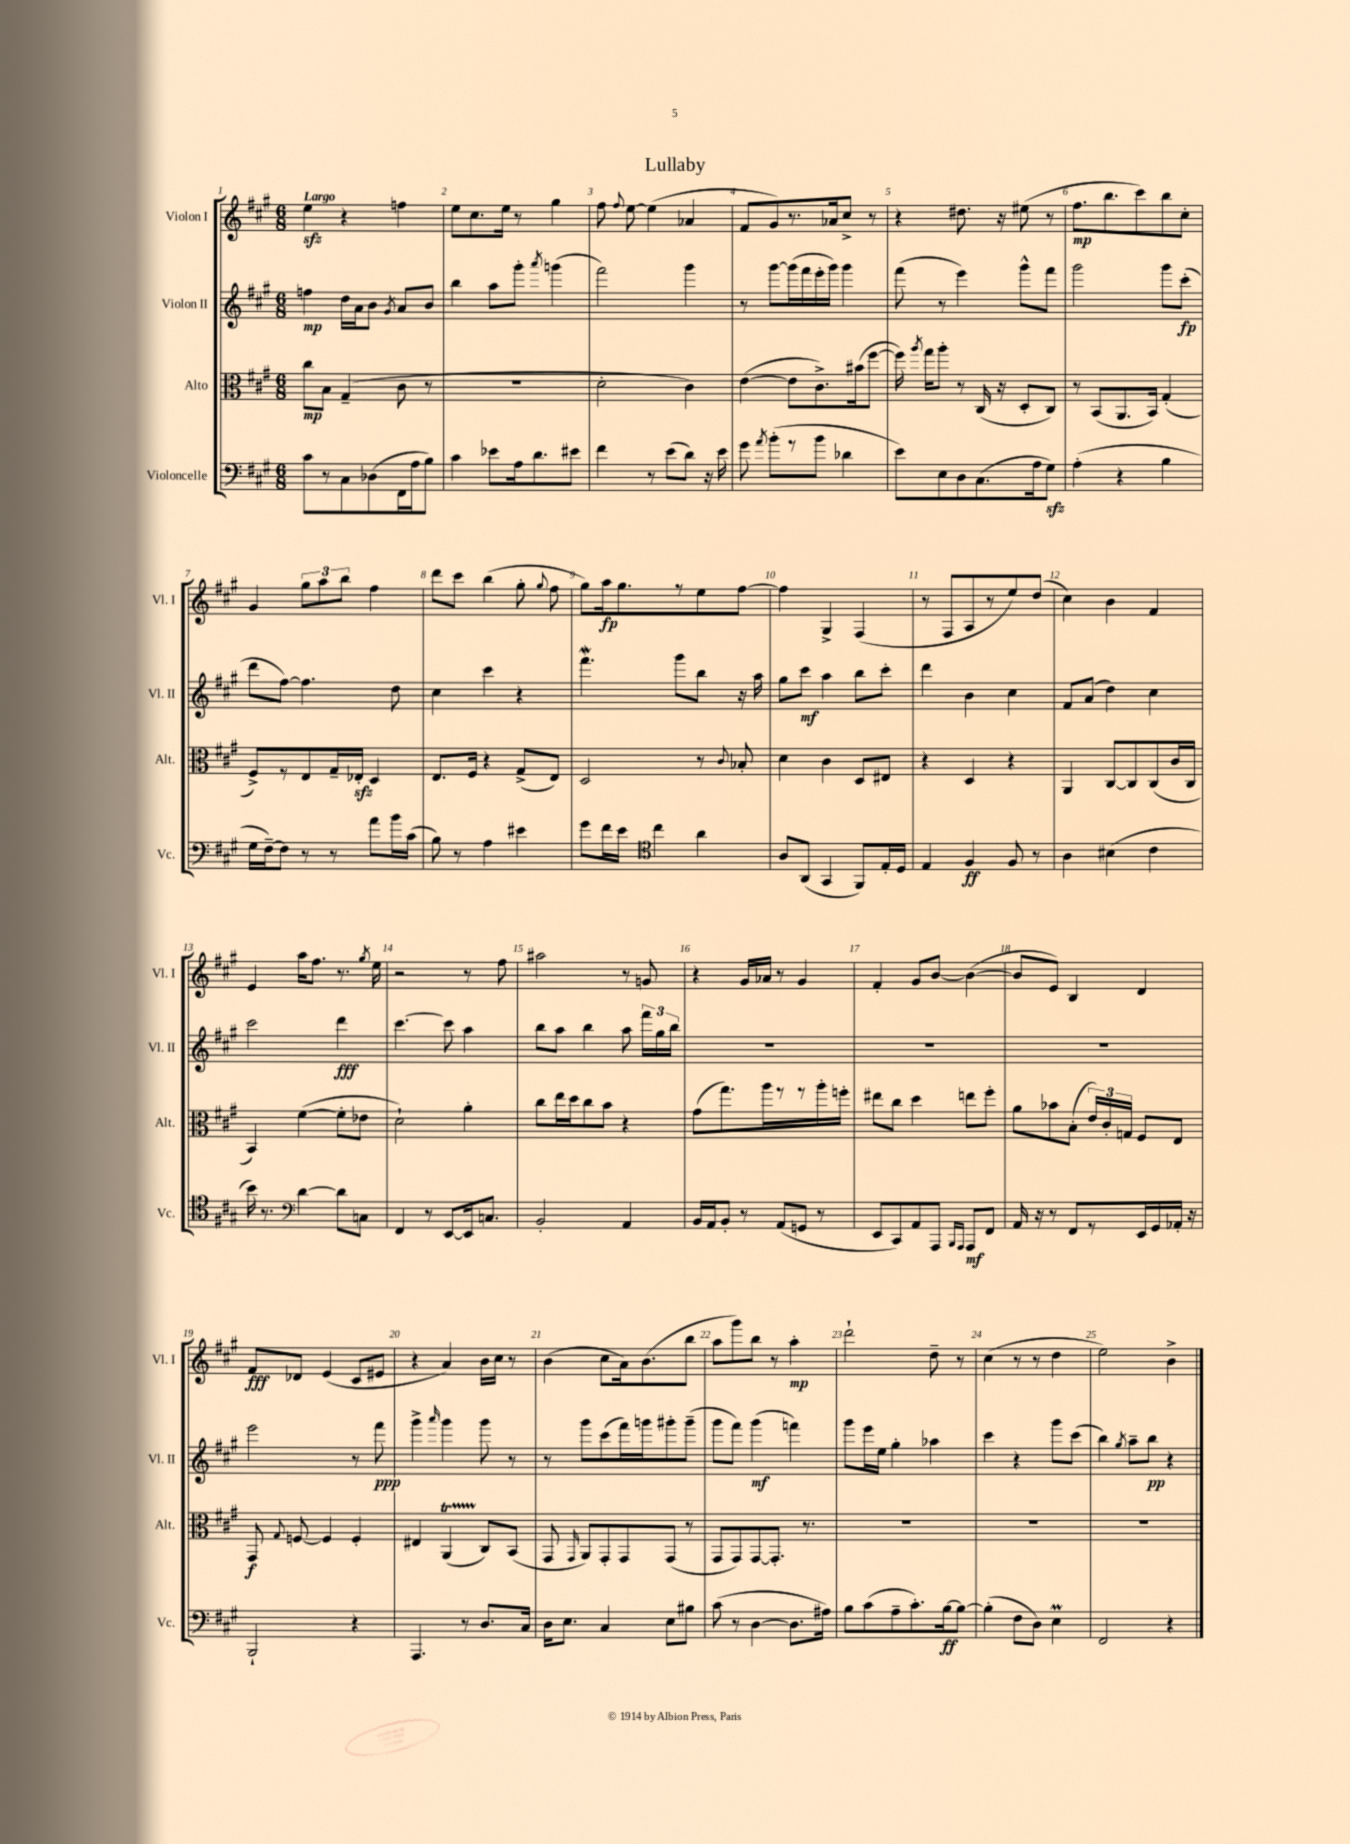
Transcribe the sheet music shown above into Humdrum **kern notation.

**kern	**kern	**kern	**kern
*staff4	*staff3	*staff2	*staff1
*clefF4	*clefC3	*clefG2	*clefG2
*k[f#c#g#]	*k[f#c#g#]	*k[f#c#g#]	*k[f#c#g#]
*M6/8	*M6/8	*M6/8	*M6/8
8c#\L	8cc#\L	4ff\	4ee\
8r	8B\J	.	.
8C#\	(4G#~/	16dd\LL	4r
.	.	16a\J	.
(8D-\	.	8b\J	.
.	.	8qg#/	.
16FF#\L	8c#\	8a/L	4ff\
16A\J	.	.	.
8B\J)	8r	8b/J	.
=	=	=	=
4c#\	2.r	4bb\	8ee\L
.	.	.	8.cc#\
8e-\L	.	8aa\L	.
.	.	.	16ee\Jk
16A\k	.	8ggg#'\J	8r
8.d\	.	.	.
.	.	8qaaa/	.
.	.	(4ggg\	4gg#\
8e#\J	.	.	.
=	=	=	=
4f#\	2d'\	2fff#\)	8ff#\
.	.	.	8qqff#/
.	.	.	[8ee\
8r	.	.	(4ee\]
(8e\L	.	.	.
8d\J)	4c#\)	4ggg#\	4a-/
16r	.	.	.
16e\	.	.	.
=	=	=	=
8g#\	([4e\	8r	8f#/L
8qa/	.	.	.
(8b'\L	.	[8ggg#\L	8g#/)
8r	8e\]L	(16ggg#\]L	8.r
.	.	16fff#\	.
8b\J	8.c#^\)	16eee'\	.
.	.	16ggg#\JJ)	16a-/k
4d-\	.	4ggg#\	8cc#^/J
.	(16b#\k	.	.
.	[8ff#\J	.	8r
=	=	=	=
8e\L)	16ff#\])	(8fff#\	4r
.	8qaa/	.	.
.	16gg#\LK	.	.
8E\	8aa'\J	8r	.
8D\	8r	4eee\)	8.dd#\
(8.C#\	(16C#/	.	.
.	16r	.	16r
.	8D'/L	8ggg#^^\L	(8ee#\
16A\k	.	.	.
8G#\J)	8C#/J)	8fff#\J	8r
=	=	=	=
(4A'\	8r	2ggg#\	8.ff#\L
.	(8BB/L	.	.
.	.	.	8.bb\
4r	8.AA/	.	.
.	.	.	8ccc#\)
.	16BB/Jk)	.	.
4B\	(4G#'/	8ggg#\L	8bb\
.	.	(8ccc#'\J	8cc#'\J
=	=	=	=
16G#\LL	8F#^/L)	8ddd\L	4g#/
[16F#~\J)	.	.	.
8F#\]J	8r	[8ff#\J)	.
8r	8E/	4.ff#\]	12gg#\L
.	.	.	12aa\
8r	16G#~/L	.	.
.	.	.	12bb\J
.	16E-'/JJ	.	.
8a\L	4D/	.	4ff#\
16b\L	.	8dd\	.
(16c#\JJ	.	.	.
=	=	=	=
8B\)	8.E/L	4cc#\	8ddd\L
8r	.	.	8ccc#\J
.	16F#/Jk	.	.
4A\	4r	4ccc#\	(4bb\
4e#\	(8G#^/L	4r	8gg#'\
.	.	.	8qqgg#/
.	8E/J)	.	8ff#\
=	=	=	=
8g#\L	2D/	4.fff#\	8gg#\L)
16f#\L	.	.	16aa\k
16e\JJ	.	.	8.gg#\
*clefC4	*	*	*
4cc#\	.	.	.
.	.	8ggg#\L	8r
4a\	8r	8bb\J	8ee\
.	8qqc#/	.	.
.	8B-'/	16r	[8ff#\J
.	.	16aa\	.
=	=	=	=
8A/L	4d\	8gg#\L	4ff#\]
(8AA/J	.	8ccc#\J	.
4GG#/	4c#\	4aa\	4G#^/
8FF#/L)	8D/L	8bb\L	(4F#/
16E'/L	8E#/J	8ccc#'\J	.
16D/JJ	.	.	.
=	=	=	=
4E/	4r	4ddd\	8r
.	.	.	8F#/L
4F#/	4D/	4b\	8A/
.	.	.	8r
8F#/	4r	4cc#\	8ee/)
8r	.	.	(8dd/J
=	=	=	=
4A\	4AA/	8f#/L	4cc#\)
.	.	(8a/J	.
(4B#\	[8C#/L	4dd\)	4b\
.	8C#/]	.	.
4c#\	(8C#/	4cc#\	4f#/
.	16c#/L	.	.
.	16C#/JJ	.	.
=	=	=	=
16b\)	4BB/)	2ccc#\	4e/
8.r	.	.	.
*clefF4	*	*	*
[4d\	([4f#\	.	16aa\LK
.	.	.	8.ff#\J
8d\]L	8f#'\]L	4ddd\	8.r
8C\J	8e-\J	.	.
.	.	.	8qgg#/
.	.	.	16ee\
=	=	=	=
4FF#/	2d`\)	[4.ccc#\	2r
8r	.	.	.
[8EE/L	.	8ccc#\]	.
16EE/]k	4a'\	4aa\	8r
8.C/J	.	.	.
.	.	.	8ff#\
=	=	=	=
2BB'/	8cc#\L	8bb\L	2aa#\
.	16ee\L	8aa\J	.
.	16dd\J	.	.
.	8cc#\	4bb\	.
.	8b\J	.	.
4AA/	4r	8aa\	8r
.	.	24fff#\LL	8g/
.	.	24gg#\	.
.	.	24bb\JJ	.
=	=	=	=
16BB/LL	(8g#\L	2.r	4r
16AA/J	.	.	.
8BB'/J	8.gg#\)	.	.
8r	.	.	16g#/LL
.	16aa\L	.	16a-/JJ
(8AA/L	8r	.	8r
8GG/J	8r	.	4g#/
8r	16aa'\	.	.
.	16ff'\JJ	.	.
=	=	=	=
8EE/L	8ee#\L	2.r	4f#'/
8CC#/)	8cc#\J	.	.
8AA/	4dd\	.	8g#/L
8AAA/J	.	.	[8b/J
16qqBBB/LL	.	.	.
16qqAAA/JJ	.	.	.
8AAA/L	8ee\L	.	(4b\_
8FF#/J	8ff#'\J	.	.
=	=	=	=
16AA/	8a\L	2.r	8b/]L
16r	.	.	.
8r	8b-\	.	8e/J)
8FF#/L	(8B'\J	.	4B/
8r	24e/LL)	.	.
.	24c#'/	.	.
.	24G/JJ	.	.
16EE/L	8F#/L	.	4d/
16GG#/	.	.	.
16AA-'/JJ	8E/J	.	.
16r	.	.	.
=	=	=	=
2BBB`/	8GG#/	2eee\	8f#/L
.	8qqG#/	.	.
.	[8F/	.	8d-/J
.	4F/]	.	(4e/
4r	4F'/	8r	8c#/L
.	.	8fff#\	8e#/J
=	=	=	=
4.AAA/	4E#/	4ggg#^\	4r
.	.	16qqaaa/	.
.	(4AA/	4ggg#\	4a/)
8r	.	.	.
8.D/L	8C#/L)	8ggg#\	16b\LL
.	.	.	16cc#\JJ
.	(8BB/J	8r	8r
16C#/Jk	.	.	.
=	=	=	=
16D\LK	8GG#/	8r	(4b\
8.E\J	.	.	.
.	16qqGG#/	.	.
.	8AA/L)	8ggg#\L	.
4C#/	8GG#'/	(8ccc#\	8cc#\L
.	8GG#/	16fff#\L)	16a\k)
.	.	16ggg\J	(8.b\
8E\L	(8GG#/J	8ggg#'\	.
8B#\J	8r	(8ggg#~\J	8bb\J
=	=	=	=
(8c#\	8GG#/L	8ggg#\L	8aa\L
8r	8GG#/)	8fff#\J)	8ggg#\)
[4D\	[8GG#/	(4ggg#\	8bb\J
.	8.GG#'/]J	.	8r
8.D\]L	.	4fff\)	4aa'\
.	8.r	.	.
16A#\Jk)	.	.	.
=	=	=	=
8B\L	2.r	8ggg#\L	2ddd`\
(8c#\	.	16eee\L	.
.	.	16ee\JJ	.
8A~\	.	4gg#'\	.
8.c#'\)	.	.	.
.	.	4aa-\	8dd~\
[16B\k	.	.	.
8B\_J	.	.	8r
=	=	=	=
(4B'\]	2.r	4ccc#\	(4cc#\
8F#\L	.	4r	8r
8D\J)	.	.	8r
4E\	.	8ggg#\L	4dd\
.	.	(8ccc#\J	.
=	=	=	=
2FF#/	2.r	4bb\)	2ee\)
.	.	8qgg#/	.
.	.	8aa~\L	.
.	.	8bb\J	.
4r	.	4r	4b^\
==	==	==	==
*-	*-	*-	*-
